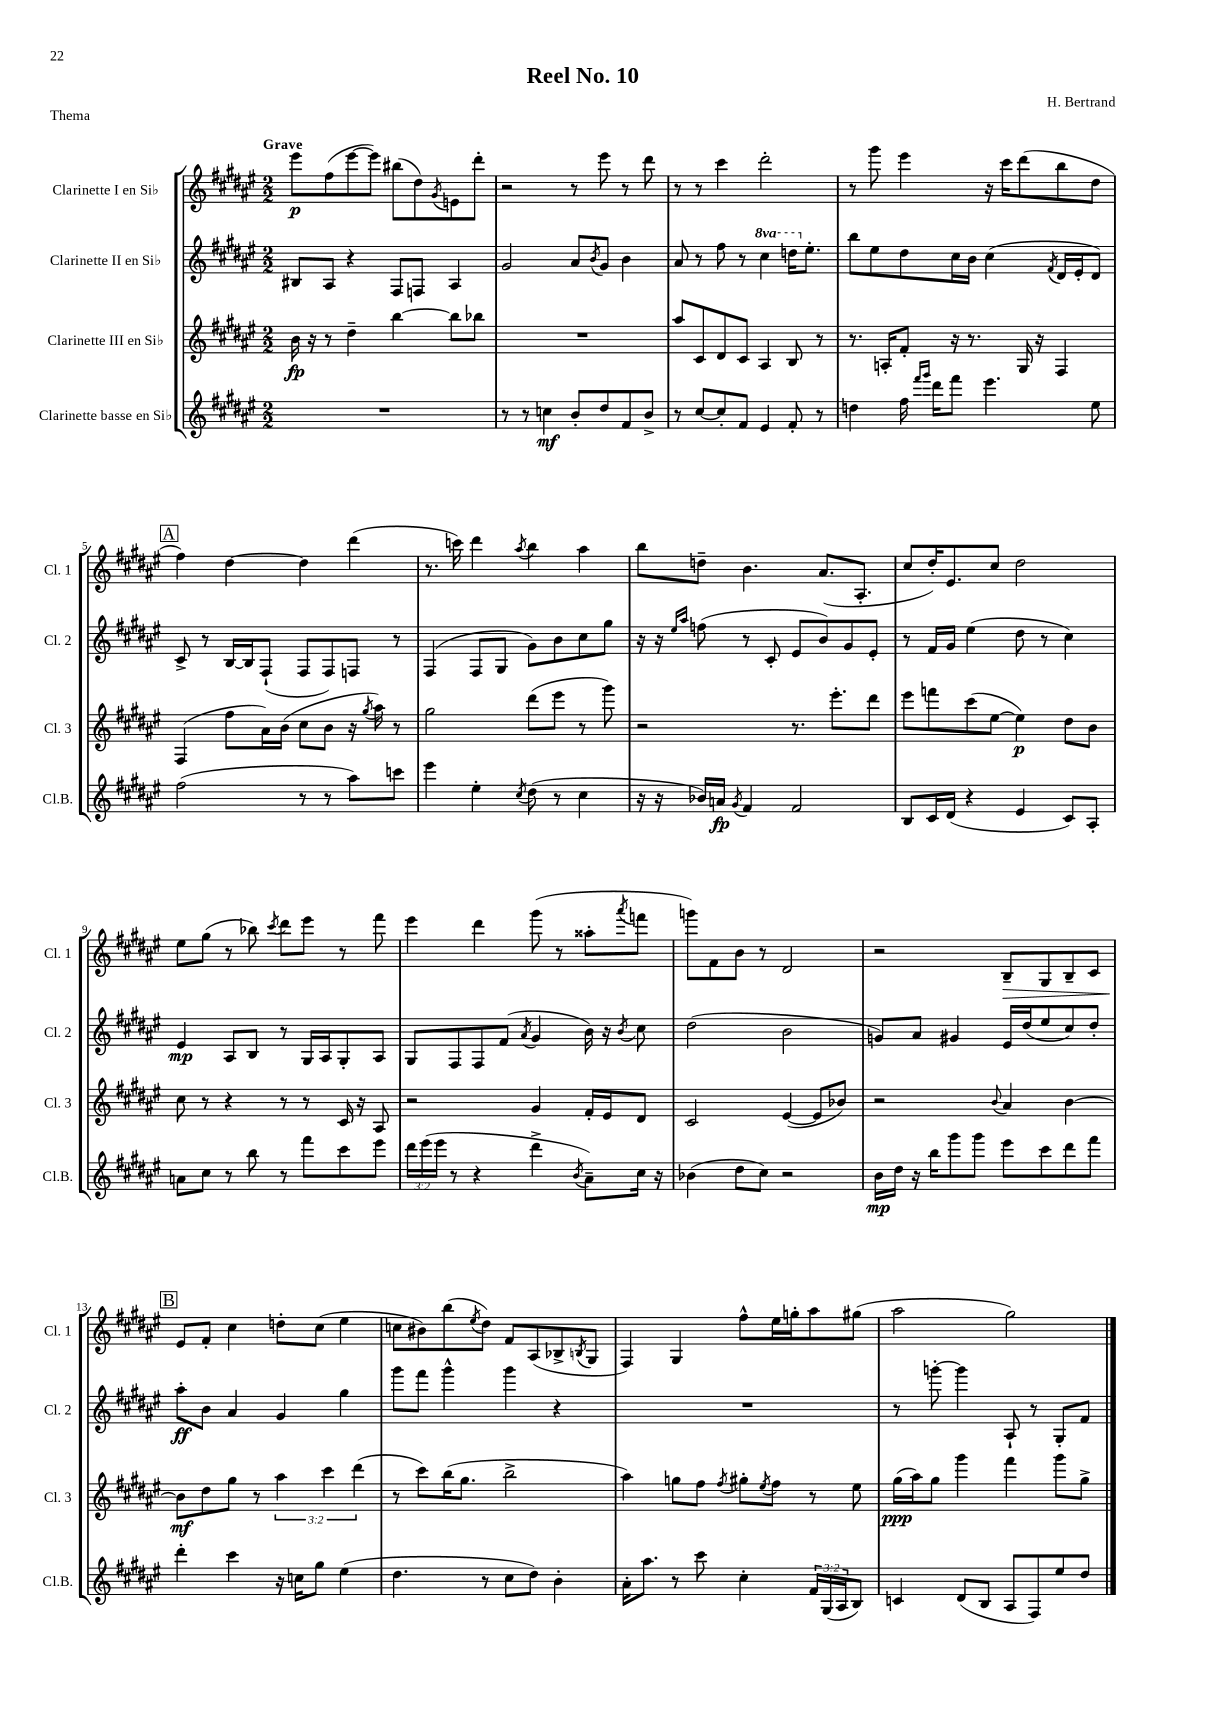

**kern	**dynam	**kern	**dynam	**kern	**dynam	**kern	**dynam
*part4	*part4	*part3	*part3	*part2	*part2	*part1	*part1
*staff4	*staff4	*staff3	*staff3	*staff2	*staff2	*staff1	*staff1
*I"Clarinette basse en Si♭	*	*I"Clarinette III en Si♭	*	*I"Clarinette II en Si♭	*	*I"Clarinette I en Si♭	*
*I'Cl.B.	*	*I'Cl. 3	*	*I'Cl. 2	*	*I'Cl. 1	*
*clefG2	*	*clefG2	*	*clefG2	*	*clefG2	*
*k[f#c#g#d#a#e#]	*	*k[f#c#g#d#a#e#]	*	*k[f#c#g#d#a#e#]	*	*k[f#c#g#d#a#e#]	*
*M2/2	*	*M2/2	*	*M2/2	*	*M2/2	*
=1	=1	=1	=1	=1	=1	=1	=1
!	!	!	!	!	!	!LO:TX:a:B:t=Grave	!
1r	.	16b\	fp	8B#X/L	.	8eee#\L	p
.	.	16r	.	.	.	.	.
.	.	8r	.	8A#/J	.	(8ff#\	.
.	.	4dd#~\	.	4r	.	[8eee#\	.
.	.	.	.	.	.	8eee#\J])	.
.	.	[4bb\	.	8F#/L	.	(8bb#X\L	.
.	.	.	.	8Fn/J	.	8dd#\)	.
.	.	.	.	.	.	8qg#/	.
.	.	8bb\L]	.	4A#/	.	8en\	.
.	.	8bb-X\J	.	.	.	8ddd#'\J	.
=2	=2	=2	=2	=2	=2	=2	=2
8r	.	1r	.	2g#/	.	2r	.
8r	.	.	.	.	.	.	.
4ccn\	mf	.	.	.	.	.	.
8b'/L	.	.	.	8a#/L	.	8r	.
.	.	.	.	8qb/	.	.	.
8dd#/	.	.	.	8g#/J	.	8eee#\	.
8f#/	.	.	.	4b\	.	8r	.
8b^/J	.	.	.	.	.	8ddd#\	.
=3	=3	=3	=3	=3	=3	=3	=3
8r	.	8aa#/L	.	8a#/	.	8r	.
[8cc#/L	.	8c#/	.	8r	.	8r	.
8cc#'/]	.	8d#/	.	8ff#\	.	4ccc#\	.
8f#/J	.	8c#/J	.	8r	.	.	.
*	*	*	*	*8va	*	*	*
4e#/	.	4A#/	.	4ccc#\	.	2ddd#'\	.
8f#'/	.	8B/	.	16dddn\KL	.	.	.
*	*	*	*	*X8va	*	*	*
.	.	.	.	8.ee#'\J	.	.	.
8r	.	8r	.	.	.	.	.
=4	=4	=4	=4	=4	=4	=4	=4
4ddn\	.	8.r	.	8bb\L	.	8r	.
.	.	.	.	8ee#\	.	8ggg#\	.
.	.	16An'/KL	.	.	.	.	.
16ff#\	.	8f#'/J	.	8dd#\	.	4eee#\	.
16qqfff#/LL	.	.	.	.	.	.	.
16qqggg#/JJ	.	.	.	.	.	.	.
16ddd#\KL	.	.	.	.	.	.	.
8fff#\J	.	16r	.	16cc#\L	.	.	.
.	.	8.r	.	16b\JJ	.	.	.
4.eee#\	.	.	.	(4cc#\	.	16r	.
.	.	.	.	.	.	16ccc#\KL	.
.	.	16G#/	.	.	.	(8ddd#\	.
.	.	16r	.	.	.	.	.
.	.	.	.	8qf#/	.	.	.
.	.	4F#/	.	16d#/LL	.	8bb\	.
.	.	.	.	16e#'/J	.	.	.
8ee#\	.	.	.	8d#/J)	.	8dd#\J	.
!!LO:LB:g=z
!!LO:REH:place=s1:t=A
=5	=5	=5	=5	=5	=5	=5	=5
(2ff#\	.	(4F#/	.	8c#^/	.	4ff#\)	.
.	.	.	.	8r	.	.	.
.	.	8ff#\L	.	[16B/LL	.	[4dd#\	.
.	.	.	.	16B/J]	.	.	.
.	.	16a#\L)	.	(8F#`/J	.	.	.
.	.	(16b\JJ	.	.	.	.	.
8r	.	8cc#\L	.	8F#/L	.	4dd#\]	.
8r	.	8b\J	.	8F#/)	.	.	.
8aa#\L)	.	16r	.	8Fn/J	.	(4ddd#\	.
.	.	8qgg#/	.	.	.	.	.
.	.	16aa#\)	.	.	.	.	.
8cccn\J	.	8r	.	8r	.	.	.
=6	=6	=6	=6	=6	=6	=6	=6
4eee#\	.	2gg#\	.	(4F#/	.	8.r	.
.	.	.	.	.	.	16cccn\)	.
4ee#'\	.	.	.	8F#/L	.	4ddd#\	.
.	.	.	.	8G#/J	.	.	.
8qcc#/	.	.	.	.	.	8qaa#/	.
(8dd#\	.	(8ddd#\L	.	8g#\L)	.	4bb\	.
8r	.	8eee#\J	.	8b\	.	.	.
4cc#\	.	8r	.	8cc#\	.	4aa#\	.
.	.	8ggg#\)	.	8gg#\J	.	.	.
=7	=7	=7	=7	=7	=7	=7	=7
16r	.	2r	.	16r	.	8bb\L	.
16r	.	.	.	16r	.	.	.
.	.	.	.	16qqee#/LL	.	.	.
.	.	.	.	16qqaa#/JJ	.	.	.
16b-X/LL)	.	.	.	(8ffn\	.	8ddn~\J	.
16an/JJ	fp	.	.	.	.	.	.
8qg#/	.	.	.	.	.	.	.
4f#/	.	.	.	8r	.	4.b\	.
.	.	.	.	8c#'/	.	.	.
2f#/	.	8.r	.	8e#/L	.	.	.
.	.	.	.	8b/)	.	(8.a#/L	.
.	.	8.eee#'\L	.	.	.	.	.
.	.	.	.	8g#/	.	.	.
.	.	.	.	.	.	8.A#'/J	.
.	.	8ddd#\J	.	8e#'/J	.	.	.
=8	=8	=8	=8	=8	=8	=8	=8
8B/L	.	8eee#\L	.	8r	.	8cc#/L	.
16c#/L	.	8fffn\	.	16f#/LL	.	16dd#'/K)	.
(16d#/JJ	.	.	.	16g#/JJ	.	8.e#/	.
4r	.	(8ccc#\	.	(4ee#\	.	.	.
.	.	[8ee#\J	.	.	.	8cc#/J	.
4e#/	.	4ee#\])	p	8dd#\	.	2dd#\	.
.	.	.	.	8r	.	.	.
8c#/L)	.	8dd#\L	.	4cc#\)	.	.	.
8A#'/J	.	8b\J	.	.	.	.	.
!!LO:LB:g=z
=9	=9	=9	=9	=9	=9	=9	=9
8an\L	.	8cc#\	.	4e#/	mp	8ee#\L	.
8cc#\J	.	8r	.	.	.	(8gg#\J	.
8r	.	4r	.	8A#/L	.	8r	.
8bb\	.	.	.	8B/J	.	8bb-X\)	.
.	.	.	.	.	.	8qccc#/	.
8r	.	8r	.	8r	.	8ddd#\L	.
8fff#\L	.	8r	.	16G#/LL	.	8eee#\J	.
.	.	.	.	16A#/J	.	.	.
8ccc#\	.	16c#/	.	8G#'/	.	8r	.
.	.	16r	.	.	.	.	.
8eee#\J	.	8A#/	.	8A#/J	.	8fff#\	.
=10	=10	=10	=10	=10	=10	=10	=10
24ddd#\LL	.	2r	.	8G#/L	.	4eee#\	.
(24eee#\	.	.	.	.	.	.	.
24eee#\JJ	.	.	.	.	.	.	.
8r	.	.	.	8F#/	.	.	.
4r	.	.	.	8F#/	.	4ddd#\	.
.	.	.	.	(8f#/J	.	.	.
.	.	.	.	8qa#/	.	.	.
4ddd#^\	.	4g#/	.	4g#/	.	(8ggg#\	.
.	.	.	.	.	.	8r	.
8qb/	.	.	.	.	.	.	.
8a#~\L)	.	16f#'/LL	.	16b\)	.	8aa##X'\L	.
.	.	16e#/J	.	16r	.	.	.
.	.	.	.	8qb/	.	8qaaa#/	.
16cc#\Jk	.	8d#/J	.	8cc#\	.	8fffn\J	.
16r	.	.	.	.	.	.	.
=11	=11	=11	=11	=11	=11	=11	=11
(4b-X\	.	2c#/	.	(2dd#\	.	8gggn\L)	.
.	.	.	.	.	.	8f#\	.
8dd#\L	.	.	.	.	.	8b\J	.
8cc#\J)	.	.	.	.	.	8r	.
2r	.	([4e#/	.	2b\	.	2d#/	.
.	.	8e#/L]	.	.	.	.	.
.	.	8b-X/J)	.	.	.	.	.
=12	=12	=12	=12	=12	=12	=12	=12
16b\LL	mp	2r	.	8gn/L)	.	2r	.
16dd#\JJ	.	.	.	.	.	.	.
16r	.	.	.	8a#/J	.	.	.
16bb\KL	.	.	.	.	.	.	.
8ggg#\	.	.	.	4g#X/	.	.	.
8ggg#\J	.	.	.	.	.	.	.
.	.	8qqb/	.	.	.	.	.
!	!	!	!	!	!	!	!LO:HP:b
8eee#\L	.	4a#/	.	16e#/LL	.	8B~/L	>
.	.	.	.	(16dd#/J	.	.	.
8ccc#\	.	.	.	8ee#/	.	8G#/	.
8ddd#\	.	[4b\	.	8cc#/)	.	8B~/	.
8fff#\J	.	.	.	8dd#'/J	.	8c#/J	.
!!LO:LB:g=z
!!LO:REH:place=s1:t=B
=13	=13	=13	=13	=13	=13	=13	=13
4ddd#'\	.	8b\L]	mf	8aa#'\L	ff	8e#/L	.
.	.	8dd#\	.	8b\J	.	8f#'/J	]
4ccc#\	.	8gg#\J	.	4a#/	.	4cc#\	.
.	.	8r	.	.	.	.	.
16r	.	6aa#\	.	4g#/	.	8ddn'\L	.
16ccn\KL	.	.	.	.	.	.	.
8gg#\J	.	.	.	.	.	(8cc#\J	.
.	.	6ccc#\	.	.	.	.	.
(4ee#\	.	.	.	4gg#\	.	4ee#\	.
.	.	(6ddd#\	.	.	.	.	.
=14	=14	=14	=14	=14	=14	=14	=14
4.dd#\	.	8r	.	8ggg#\L	.	8ccn\L	.
.	.	8ccc#\L)	.	8fff#\J	.	8b#X\)	.
.	.	(16bb\K	.	4ggg#^^\	.	(8bb\	.
.	.	8.gg#\J	.	.	.	.	.
.	.	.	.	.	.	8qee#/	.
8r	.	.	.	.	.	8dd#\J)	.
8cc#\L	.	2bb^\	.	4ggg#\	.	8f#/L	.
8dd#\J)	.	.	.	.	.	(8A#/	.
4b'\	.	.	.	4r	.	8B-X^/	.
.	.	.	.	.	.	8qBn/	.
.	.	.	.	.	.	8G#/J	.
=15	=15	=15	=15	=15	=15	=15	=15
16a#'\KL	.	4aa#\)	.	1r	.	4F#/)	.
8.aa#\J	.	.	.	.	.	.	.
8r	.	8ggn\L	.	.	.	4G#/	.
8ccc#\	.	8ff#\J	.	.	.	.	.
.	.	8qff#/	.	.	.	.	.
4cc#'\	.	8gg#X'\L	.	.	.	8ff#^^\L	.
.	.	8qee#/	.	.	.	.	.
.	.	8ff#\J	.	.	.	16ee#\L	.
.	.	.	.	.	.	16ggn'\J	.
24f#/LL	.	8r	.	.	.	8aa#\	.
(24G#/	.	.	.	.	.	.	.
24A#/J	.	.	.	.	.	.	.
8B/J)	.	8ee#\	.	.	.	(8gg#X\J	.
=16	=16	=16	=16	=16	=16	=16	=16
4cn/	.	(16gg#\LL	ppp	8r	.	2aa#\	.
.	.	16aa#\J)	.	.	.	.	.
.	.	8gg#\J	.	[8gggn'\	.	.	.
(8d#/L	.	4ggg#\	.	4ggg\]	.	.	.
8B/J	.	.	.	.	.	.	.
8A#/L	.	4fff#\	.	8A#`/	.	2gg#\)	.
8F#/)	.	.	.	8r	.	.	.
8ee#/	.	8ggg#\L	.	8G#'/L	.	.	.
8dd#/J	.	8gg#^\J	.	8f#/J	.	.	.
==	==	==	==	==	==	==	==
*-	*-	*-	*-	*-	*-	*-	*-
